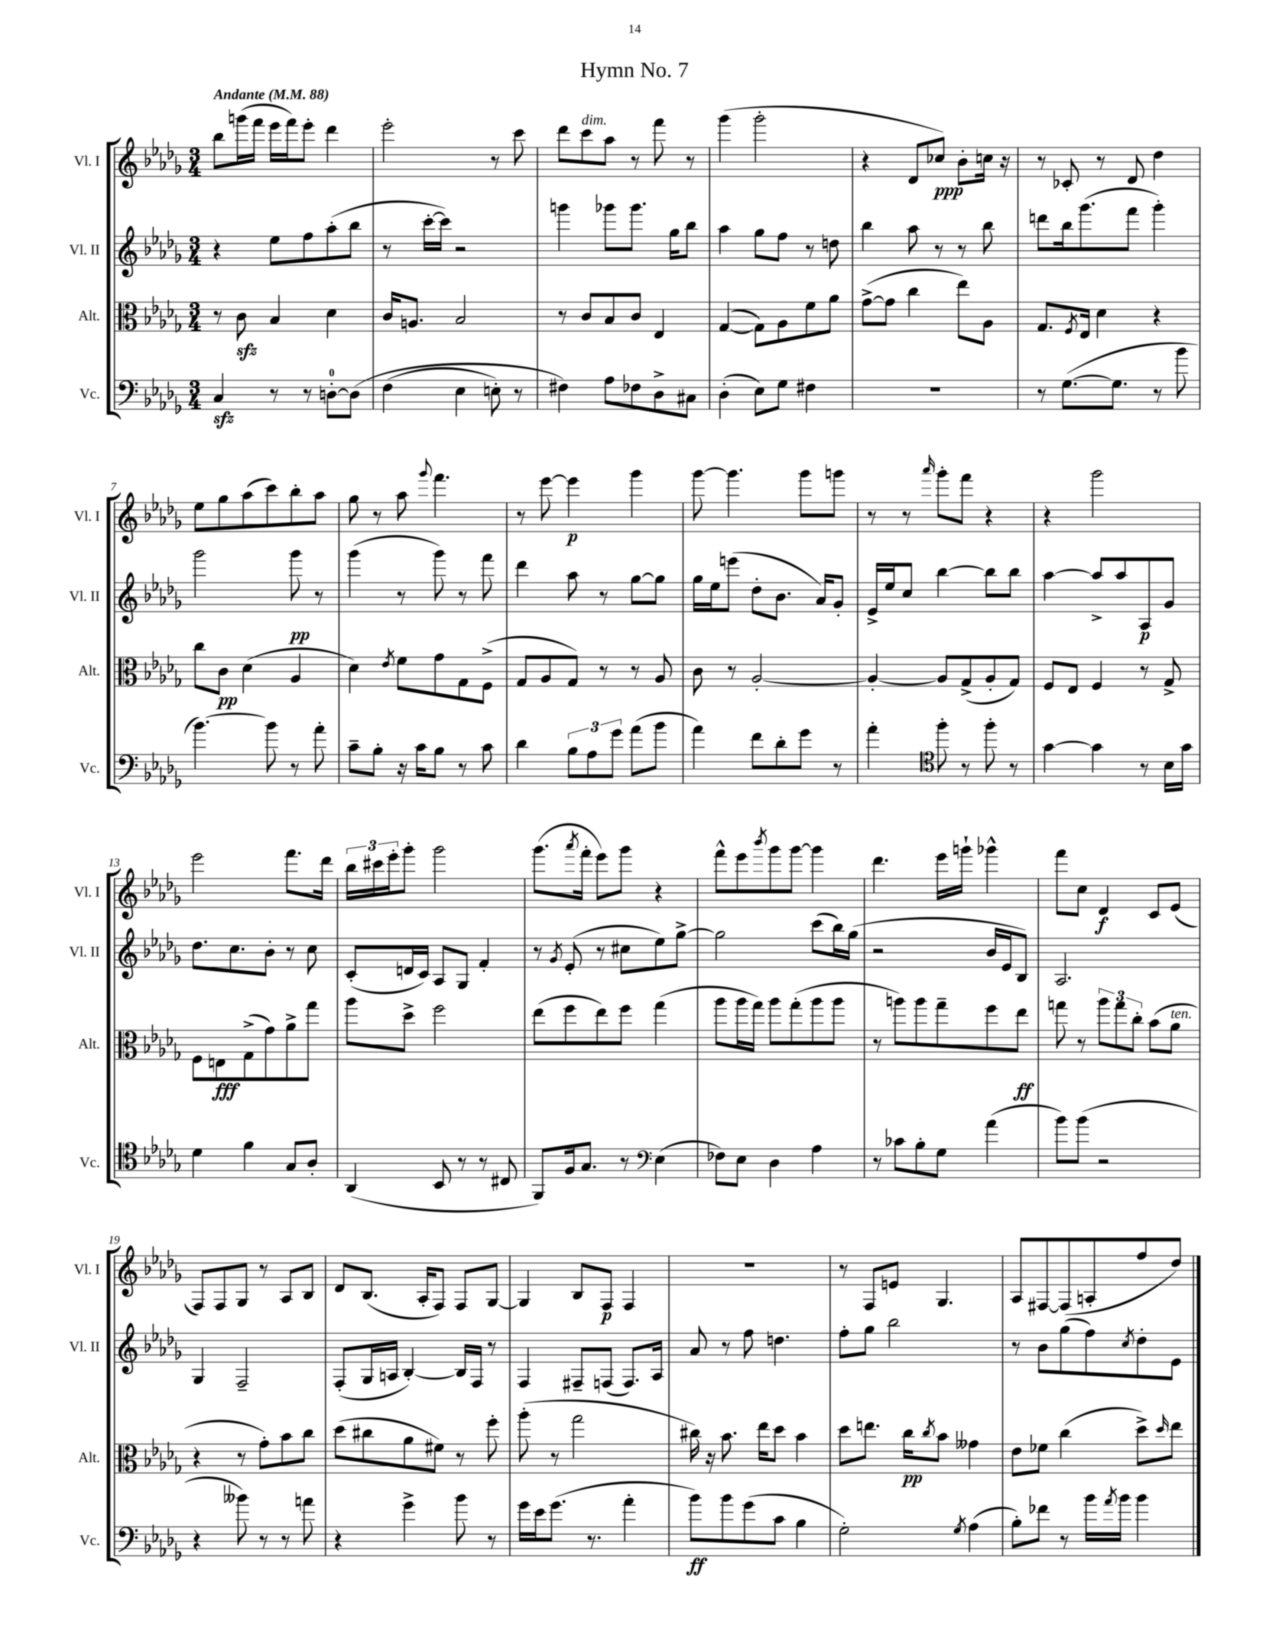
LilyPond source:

\header { title = "Hymn No. 7" }
<<
\new StaffGroup <<
\new Staff = "s0" \with { instrumentName = "Vl. I" shortInstrumentName = "Vl. I" } {
    \clef treble \key des \major \numericTimeSignature \time 3/4 \tempo "Andante" 4 = 88
    bes''8 g'''16( f'''16 ees'''16 f'''16) ees'''8-. des'''4 |
    ees'''2-. r8 c'''8 |
    des'''8 c'''8^\markup { \italic "dim." } aes''8 r8 f'''8 r8 |
    ges'''4( ges'''2-. |
    r4 des'8 ces''8\ppp) bes'8-. c''16 r16 |
    r8 ces'8-. r8 des'8 des''4 |
    ees''8 ges''8 aes''8( c'''8) bes''8-. aes''8 |
    ges''8 r8 aes''8 \appoggiatura { ges'''8 } f'''4. |
    r8 ees'''8~ ees'''4\p ges'''4 |
    ges'''8~ ges'''4. ges'''8 g'''8 |
    r8 r8 \grace { aes'''16 } ges'''8-. f'''8 r4 |
    r4 ges'''2 |
    ees'''2 f'''8. des'''16 |
    \tuplet 3/2 { bes''16 cis'''16 ees'''16-. } ges'''8-. ges'''2 |
    ges'''8.( \acciaccatura { aes'''8 } f'''16-. ees'''8) ges'''8 r4 |
    f'''8-^ ees'''8 \acciaccatura { bes'''8 } ges'''8 ges'''8~ ges'''4 |
    des'''4. ees'''16 g'''16-! ges'''4-^ |
    f'''8 c''8 des'4\f c'8 ees'8( |
    f8) f8 ges8 r8 aes8 bes8 |
    des'8 bes8.( aes16-. f8) f8 ges8~ |
    ges4 bes8 f8\p f4 |
    R2. |
    r8 f8 e'8 ges4. |
    aes8 fis8~ fis8( a8-. f''8 des''8) \bar "|." |
}
\new Staff = "s1" \with { instrumentName = "Vl. II" shortInstrumentName = "Vl. II" } {
    \clef treble \key des \major \numericTimeSignature \time 3/4
    r4 ees''8 f''8 aes''8-.( bes''8 |
    r8 c'''16~-. c'''16) r2 |
    g'''4 ges'''8 ges'''8. ges''16 bes''8 |
    aes''4 ges''8 f''8 r8 d''8 |
    bes''4 aes''8 r8 r8 bes''8 |
    d'''8 bes''16 ges'''8.( f'''8 ges'''4-.) |
    ges'''2 ges'''8\pp r8 |
    ges'''4( r8 ges'''8) r8 f'''8 |
    des'''4 aes''8 r8 ges''8~ ges''8 |
    ges''16 ees''16 e'''8( des''8-. bes'8. aes'16) ges'8-. |
    ees'16-> ees''16 c''8 bes''4~ bes''8 bes''8 |
    aes''4~ aes''8-> aes''8 aes8\p ges'8 |
    des''8. c''8. bes'8-. r8 c''8 |
    c'8-.( d'16 c'16) aes8 ges8 f'4-. |
    r8 \acciaccatura { ges'8 } ees'8-.( r8 cis''8 ees''8) ges''8~-> |
    ges''2 c'''8( bes''16) ges''16( |
    r2 bes'16 ees'16 bes8) |
    aes2. |
    ges4 f2-- |
    f8-.( ges16 a16 bes4~-.) bes16 f16 r8 |
    f4 fis8-- f8( f8.) aes16 |
    aes'8 r8 f''8 d''4. |
    f''8-. ges''8 bes''2 |
    r8 bes'8 ges''8( f''8) \acciaccatura { c''8 } des''8-. ees'8 \bar "|." |
}
\new Staff = "s2" \with { instrumentName = "Alt." shortInstrumentName = "Alt." } {
    \clef alto \key des \major \numericTimeSignature \time 3/4
    r8 c'8\sfz bes4 des'4 |
    c'16 a8. bes2 |
    r8 c'8 bes8 c'8 ees4 |
    ges4~( ges8) aes8 f'8 aes'8 |
    ges'8~->( ges'8 c''4 ees''8) aes8 |
    ges8. \acciaccatura { f8 } ees16 des'4 r4 |
    c''8 c'8\pp des'4( aes4 |
    des'4) \acciaccatura { ees'8 } f'8 ges'8 ges8 f8->( |
    ges8 aes8 ges8) r8 r8 aes8 |
    c'8 r8 aes2~-. |
    aes4~-. aes8 ges8->( aes8-. ges8) |
    f8 ees8 f4 r8 ges8-> |
    f8 e8\fff ges8->( ges'8) aes'8-> ges''8 |
    aes''8 des''8-> f''2 |
    ees''8( f''8 ees''8) f''8 ges''4( |
    aes''8 aes''16 ges''16) aes''8 ges''8-.( aes''8 aes''8 |
    r8 a''8) a''8 ges''8-- f''8 ees''8\ff |
    g''8 r8 \tuplet 3/2 { aes''8 g''8 c''8-. } bes'8( aes'8^\markup { \italic "ten." } |
    r4 r8 ges'8-.) bes'8 c''8 |
    des''8( cis''8 aes'8 fis'8) r8 f''8-. |
    aes''8-.( r8 ges''2 |
    cis''16) r16 bes'8. ees''16 des''8 bes'4 |
    des''8 e''8. c''16\pp \acciaccatura { c''8 } bes'8 geses'4 |
    ees'8 fes'8 c''4( des''8->) \grace { des''16 } ees''8 \bar "|." |
}
\new Staff = "s3" \with { instrumentName = "Vc." shortInstrumentName = "Vc." } {
    \clef bass \key des \major \numericTimeSignature \time 3/4
    c4\sfz r8 r8 d8-0~-. d8\( |
    f4( ees4 e8-.) r8 |
    fis4\) aes8 fes8 des8-> cis8 |
    des4-.( ees8) ges8 fis4 |
    R2. |
    r8 ges8.~( ges8. r8 bes'8 |
    bes'4.~) bes'8 r8 aes'8-. |
    c'8-- bes8-. r16 c'16 bes8 r8 c'8 |
    des'4 \tuplet 3/2 { bes8 aes8 ges'8 } aes'8( bes'8 |
    aes'4) f'8 des'8-. ges'8 r8 |
    aes'4-. \clef tenor f''8-. r8 f''8-. r8 |
    ges'4~ ges'4 r8 bes16 ges'16 |
    des'4 f'4 ges8 aes8-. |
    aes,4( bes,8 r8 r8 cis8 |
    f,8) f16 ges8. r8 \clef bass ees4( |
    fes8) ees8 des4 aes4 |
    r8 ces'8 bes8-. ges8 aes'4( |
    bes'8) bes'8( r2 |
    r4 beses'8) r8 r8 a'8 |
    r4 ges'4-> bes'8 r8 |
    ges'16 ees'16 ges'8.( r8. aes'4-. |
    bes'8\ff) bes'8 ges'8( c'8 bes4 |
    ges2-.) \acciaccatura { ges8 } aes4( |
    bes8-.) fes'8 r8 bes'16 \acciaccatura { aes'8 } bes'16 bes'4 \bar "|." |
}
>>
>>
